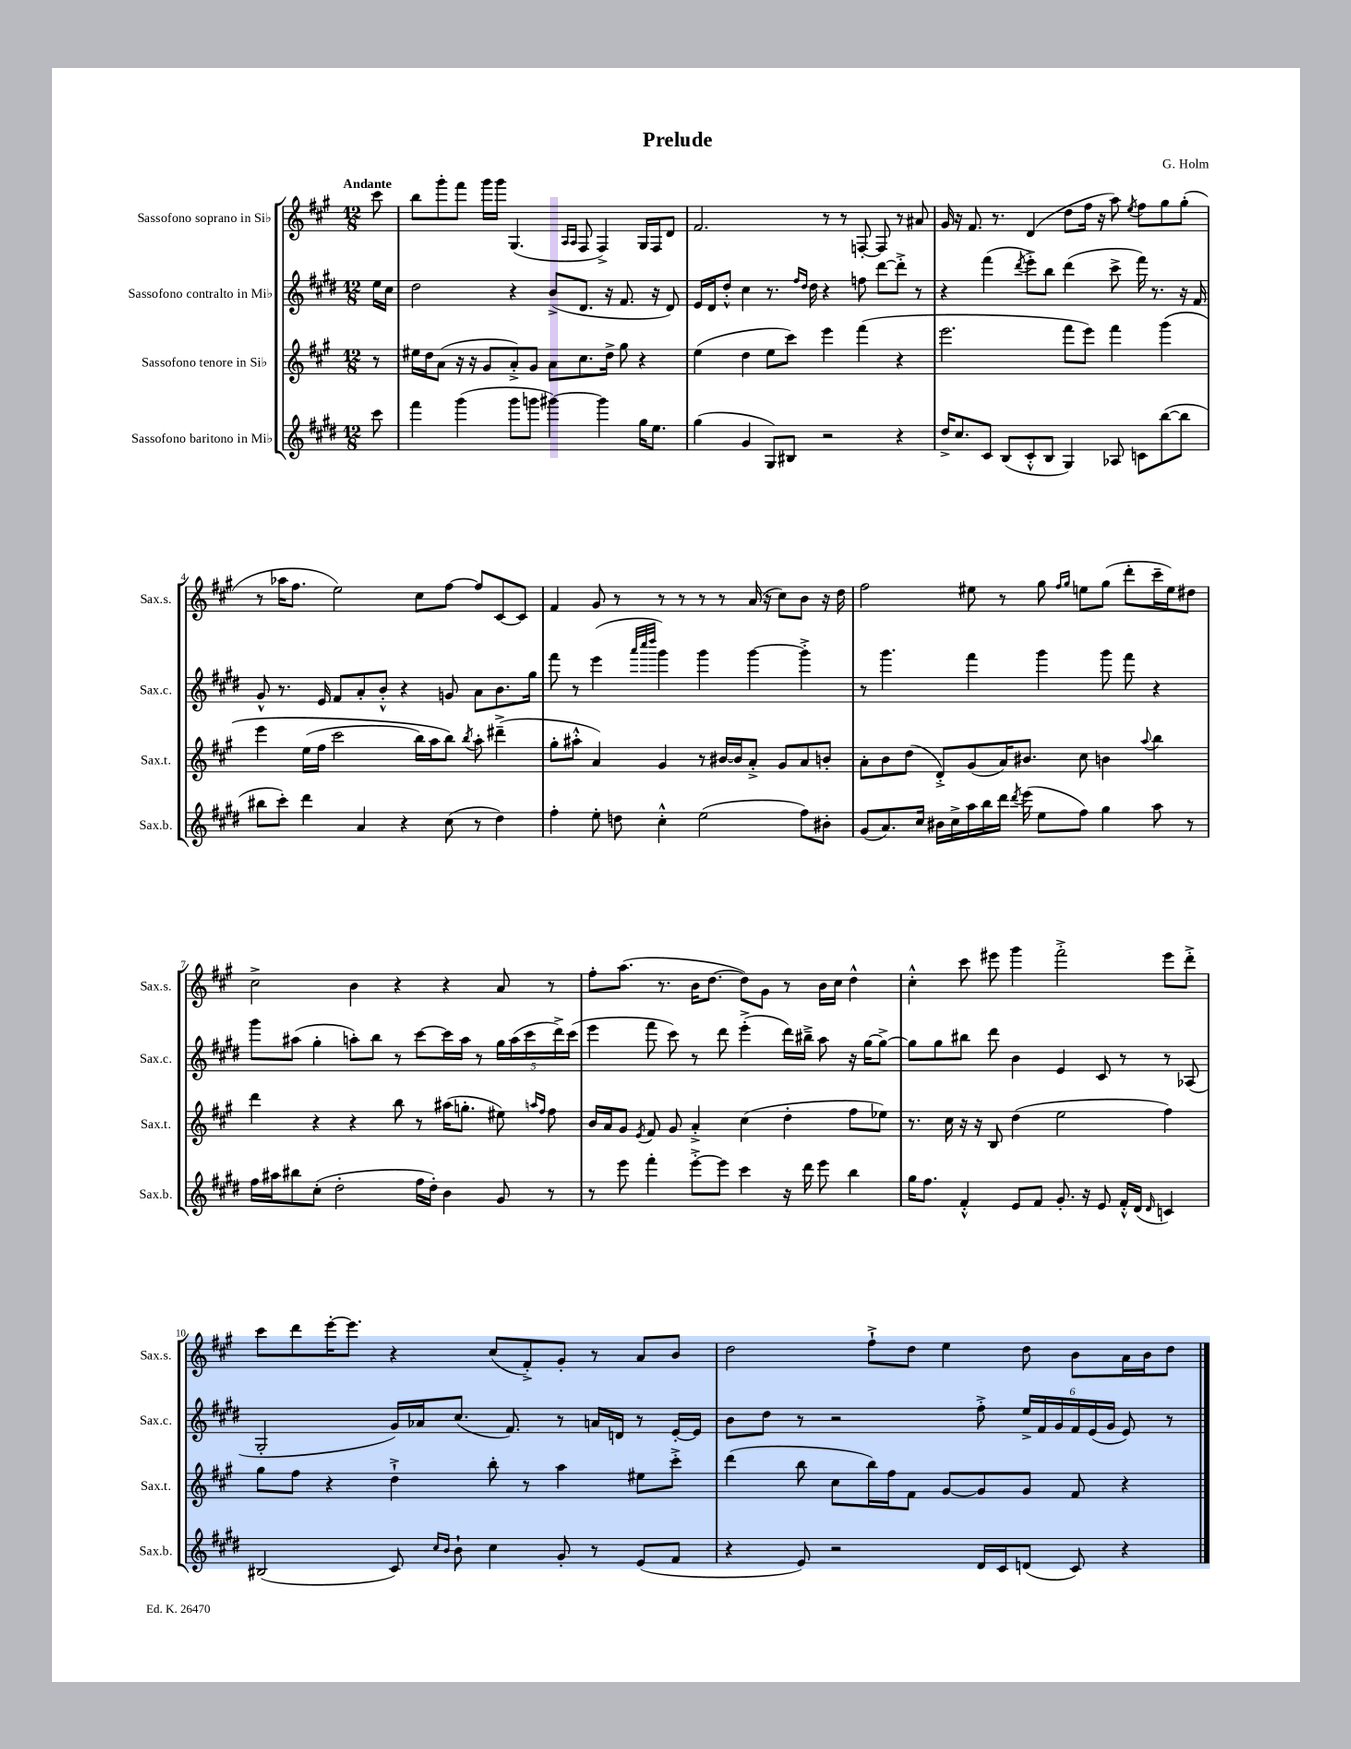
\header { title = "Prelude" composer = "G. Holm" }
<<
\new StaffGroup <<
\new Staff = "s0" \with { instrumentName = "Sassofono soprano in Sib" shortInstrumentName = "Sax.s." } {
    \clef treble \key a \major \numericTimeSignature \time 12/8 \partial 8 \tempo "Andante"
    \autoBeamOff cis'''8 |
    b''8[ gis'''8-. fis'''8] gis'''16[ gis'''16] gis4.( \grace { a16[ a16] } fis8 fis4->) gis16[ fis16 d'8] |
    fis'2. r8 r8 f8~-. f8 r8 ais'8 |
    gis'16 r16 fis'8. r8. d'4( d''8[ fis''16] r16 a''8) \acciaccatura { e''8 } fis''8[ gis''8 gis''8]-.( |
    r8 aes''16[ fis''8.] e''2) cis''8[ fis''8]~ fis''8[ cis'8~ cis'8] |
    fis'4 gis'8 r8 r8 r8 r8 r8 a'16( r16 cis''8[) b'8] r16 d''16 |
    fis''2 eis''8 r8 gis''8 \grace { fis''16[ gis''16] } e''8[ gis''8]( d'''8[-. cis'''16-- e''16) dis''8] |
    cis''2-> b'4 r4 r4 a'8 r8 |
    fis''8[-. a''8.]( r8. b'16[ d''8.]~ d''8[) gis'8] r8 b'16[ cis''16] d''4-^ |
    cis''4-.-^ cis'''8 eis'''8 gis'''4 fis'''2-.-> eis'''8[ d'''8]-.-> |
    cis'''8[ d'''8 e'''16~-. e'''8.] r4 cis''8[( fis'8-.->) gis'8]-. r8 a'8[ b'8] |
    d''2 fis''8[-!-> d''8] e''4 d''8 b'8[ a'16 b'16 d''8] \bar "|." |
}
\new Staff = "s1" \with { instrumentName = "Sassofono contralto in Mib" shortInstrumentName = "Sax.c." } {
    \clef treble \key e \major \numericTimeSignature \time 12/8 \partial 8
    \autoBeamOff e''16[ cis''16] |
    dis''2 r4 b'8[->( dis'8.] r16 fis'8. r16 dis'8) |
    e'16[ dis'16 dis''8]-.-^ cis''4 r8. \grace { fis''16[ dis''16] } dis''16 r4 f''8 dis'''8[~ dis'''8]-.-> r8 |
    r4 fis'''4( \acciaccatura { dis'''8 } e'''8[-.->) b''8] dis'''4( cis'''8-> fis'''16) r8. r16 fis'16 |
    gis'8-^ r8. e'16 fis'8[ a'8-. b'8]-.-^ r4 g'8 a'8[ b'8. gis''16] |
    fis'''8 r8 e'''4( \grace { a'''32[ cis''''32 dis''''32] } gis'''4) gis'''4 gis'''4~ gis'''4-.-> |
    r8 gis'''4. fis'''4 gis'''4 gis'''8 fis'''8 r4 |
    gis'''8[ ais''8]( gis''4-. a''8[-.) b''8] r8 cis'''8[~ cis'''16 a''16] r8 \tuplet 5/4 { gis''16[ a''16( cis'''16 dis'''16->) cis'''16]( } |
    e'''4 fis'''8 cis'''8) r8 dis'''8 e'''4-.->( dis'''16[) bis''16]---> a''8 r16 gis''16[~ gis''8]~-> |
    gis''8[ gis''8 bis''8] dis'''8 b'4 e'4 cis'8 r8 r8 aes8( |
    gis2-. gis'16[) aes'16 cis''8.]( fis'8.) r8 a'16[ d'16] r8 e'16[~-. e'16] |
    b'8[ dis''8] r8 r2 fis''8-.-> \tuplet 6/4 { e''16[-> fis'16 gis'16 fis'16 e'16( gis'16] } e'8) r8 \bar "|." |
}
\new Staff = "s2" \with { instrumentName = "Sassofono tenore in Sib" shortInstrumentName = "Sax.t." } {
    \clef treble \key a \major \numericTimeSignature \time 12/8 \partial 8
    \autoBeamOff r8 |
    eis''16[ d''16 a'8]( r16 r16 gis'8[ a'8-.->) gis'8] a'8[ cis''8. d''16]-> gis''8 r4 |
    e''4( d''4 e''8[ cis'''8]) e'''4 fis'''4( r4 |
    e'''2. fis'''8[ e'''8]) fis'''4 gis'''4\( |
    e'''4 e''16[( fis''16] cis'''2 b''16[) a''16 b''8]\) \acciaccatura { b''8 } a''8-. dis'''4--->( |
    gis''8[-. ais''8]-.-^ a'4) gis'4 r8 bis'16[~ bis'16 a'8]-.-> gis'8[ a'8 b'8]-. |
    a'8[-. b'8 d''8]( d'8[-.->) gis'8( a'16) bis'8.] cis''8 b'4 \appoggiatura { a''8 } b''4 |
    d'''4 r4 r4 b''8 r8 ais''16[( g''8.]-. eis''8) \grace { a''16[ fis''16] } fis''8 |
    b'16[ a'16 gis'8] \acciaccatura { e'8 } fis'8 gis'8 a'4-.-> cis''4( d''4-. fis''8[ ees''8]) |
    r8. cis''16 r16 r16 b8 d''4( e''2 fis''4) |
    gis''8[ fis''8] r4 d''4-!-> b''8-. r8 a''4 eis''8[ cis'''8]-.-> |
    d'''4( b''8 cis''8[ b''16) fis''16 fis'8] gis'8[~ gis'8 gis'8] fis'8 r4 \bar "|." |
}
\new Staff = "s3" \with { instrumentName = "Sassofono baritono in Mib" shortInstrumentName = "Sax.b." } {
    \clef treble \key e \major \numericTimeSignature \time 12/8 \partial 8
    \autoBeamOff cis'''8 |
    fis'''4 gis'''4( gis'''8[ g'''8] gis'''4~) gis'''4 gis''16[ e''8.] |
    gis''4( gis'4 gis8[) bis8] r2 r4 |
    dis''16[-> cis''8. cis'8] b8[( cis'8-.-^ b8] gis4) aes8 c'8[ b''8~( b''8] |
    bis''8[ cis'''8]-.) dis'''4 a'4 r4 cis''8( r8 dis''4) |
    fis''4-. e''8-. d''8 cis''4-.-^ e''2( fis''8[) bis'8]-. |
    gis'8[( a'8.) cis''16] bis'16[ cis''16-> a''16 b''16 dis'''16] \acciaccatura { dis'''8 } e'''16( e''8[ fis''8]) gis''4 a''8 r8 |
    fis''16[ ais''16 bis''8 cis''8]-.( dis''2-. fis''16[ dis''16]-.) b'4 gis'8 r8 |
    r8 e'''8 fis'''4-. e'''8[~-.-> e'''8] cis'''4 r16 dis'''16 e'''8 b''4 |
    gis''16[ fis''8.] fis'4-.-^ e'8[ fis'8] gis'8.-. r16 e'8 fis'16[-.-^ dis'16]( \grace { dis'16 } c'4) |
    bis2( cis'8) \grace { cis''16[ b'16] } b'8-! cis''4 gis'8-. r8 e'8[( fis'8] |
    r4 e'8) r2 dis'16[ cis'16 d'8]( cis'8) r4 \bar "|." |
}
>>
>>
